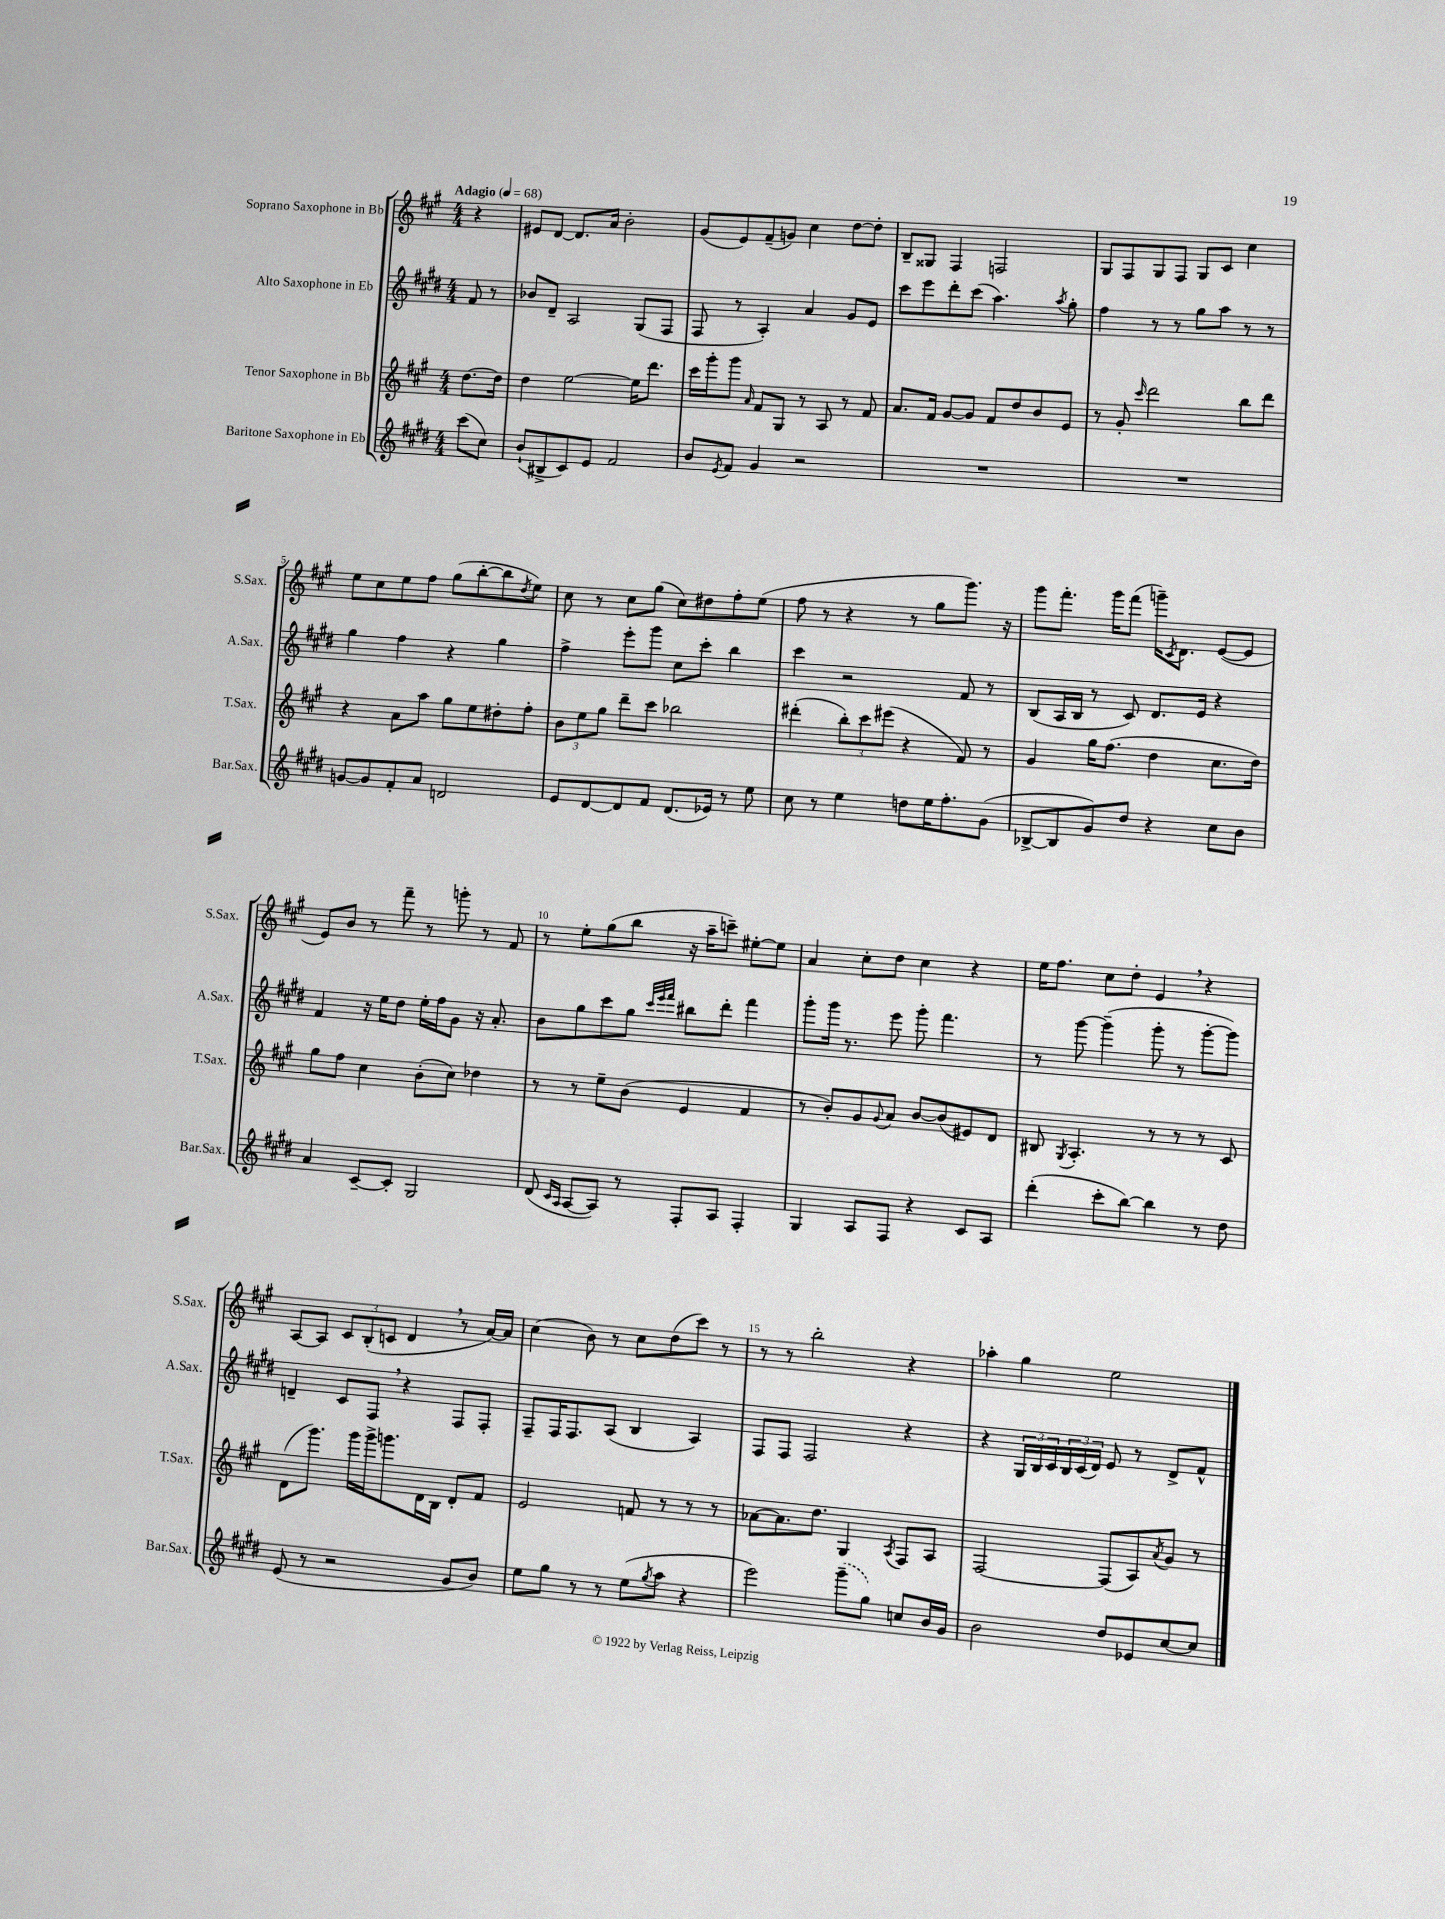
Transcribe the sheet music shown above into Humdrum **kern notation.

**kern	**kern	**kern	**kern
*part4	*part3	*part2	*part1
*staff4	*staff3	*staff2	*staff1
*I"Baritone Saxophone in Eb	*I"Tenor Saxophone in Bb	*I"Alto Saxophone in Eb	*I"Soprano Saxophone in Bb
*I'Bar.Sax.	*I'T.Sax.	*I'A.Sax.	*I'S.Sax.
*clefG2	*clefG2	*clefG2	*clefG2
*k[f#c#g#d#]	*k[f#c#g#]	*k[f#c#g#d#]	*k[f#c#g#]
*M4/4	*M4/4	*M4/4	*M4/4
*MM68	*MM68	*MM68	*MM68
=	=	=	=
!	!	!	!LO:TX:a:B:t=Adagio
(8ccc#\L	[8.dd\L	8f#/	4r
8cc#\J)	.	8r	.
.	16dd\Jk]	.	.
=1	=1	=1	=1
(8b`/L	4dd\	8b-X/L	8e#X/L
8B#X^/	.	8d#~/J	[8d/J
8c#/)	[2ee\	2A/	8.d/L]
8e/J	.	.	.
.	.	.	16a/Jk
2f#/	.	.	2b'\
.	16ee\KL]	(8G#/L	.
.	8.ddd\J	.	.
.	.	8F#/J	.
=2	=2	=2	=2
8b/L	16ccc#\LL	8F#/	(8g#/L
.	16ggg#'\J	.	.
8qe/	.	.	.
8f#/J	8ggg#\J	8r	8e/)
.	16qqa/	.	.
4g#/	8f#/L	4A'/)	(8f#~/
.	8G#/J	.	8gn/J)
2r	8r	4a/	4cc#\
.	8A/	.	.
.	8r	8g#/L	[8dd\L
.	8f#/	8e/J	8dd'\J]
=3	=3	=3	=3
1r	8.a/L	8ccc#\L	8B~/L
.	.	8eee\	8G##X/J
.	16f#/Jk	.	.
.	[8g#/L	8ddd#'\	4F#/
.	8g#/J]	(8ccc#\J	.
.	8f#/L	4.aa\)	2Fn/
.	8dd/	.	.
.	8b/	.	.
.	.	8qaa/	.
.	8e/J	8gg#'\	.
=4	=4	=4	=4
1r	8r	4ff#\	8G#/L
.	8g#'/	.	8F#/
.	16qqccc#/	.	.
.	2ddd\	8r	8G#/
.	.	8r	8F#/J
.	.	8gg#\L	8G#/L
.	.	8aa\J	8c#/J
.	8bb\L	8r	4cc#\
.	8ddd\J	8r	.
!!LO:LB:g=z
=5	=5	=5	=5
[8gn/L	4r	4gg#\	8ee\L
8g/]	.	.	8cc#\
8f#'/	8a\L	4ff#\	8ee\
8a/J	8aa\J	.	8ff#\J
2dn/	8gg#\L	4r	(8gg#\L
.	8ee\	.	[8bb'\
.	8dd#X'\	4gg#\	8bb\]
.	.	.	8qdd/
.	8ff#'\J	.	8ee\J)
=6	=6	=6	=6
8e/L	12b\L	4ff#^\	8cc#\
.	12ee\	.	.
[8d#/	.	.	8r
.	12gg#\J	.	.
8d#/]	8ddd~\L	8eee'\L	8cc#\L
8f#/J	8ccc#\J	8ggg#\J	(8gg#\J
(8.d#/L	2bb-X\	8cc#\L	8cc#\L)
.	.	8ccc#'\J	8dd#X\
16e-X/Jk)	.	.	.
8r	.	4bb\	8ff#'\
8ee\	.	.	(8ee\J
=7	=7	=7	=7
8cc#\	(4ddd#X'\	4ccc#\	8ff#\
8r	.	.	8r
4ee\	12bb'\L)	2r	4r
.	12ccc#\	.	.
.	(12eee#X\J	.	.
8ddn\L	4r	.	8r
16ee\K	.	.	8gg#\L
8.ff#'\	.	.	.
.	8f#/)	8f#/	8.ggg#\J)
(8g#\J	8r	8r	.
.	.	.	16r
=8	=8	=8	=8
[8B-X^/L	4g#/	(8B/L	8ggg#\L
8B-/]	.	16A/L	8.fff#'\J
.	.	16B/JJ	.
8g#/)	16gg#\KL	8r	.
.	(8.ff#\J	.	16ggg#\KL
8dd#/J	.	8c#/)	(8fff#\J
4r	4dd\	8.d#/L	16gggn~\KL)
.	.	.	8qc#/
.	.	.	8.d\J
.	.	16e/Jk	.
8cc#\L	8.cc#\L	4r	([8e/L
8b\J	.	.	8e/J]
.	16dd\Jk)	.	.
!!LO:LB:g=z
=9	=9	=9	=9
4a/	8gg#\L	4f#/	8e/L)
.	8ff#\J	.	8b/J
[8c#~/L	4cc#\	16r	8r
.	.	16ee\KL	.
8c#'/J]	.	8dd#\J	8fff#~\
2G#/	(8b'\L	16ee'\LL	8r
.	.	16ff#\J	.
.	8cc#\J)	8g#\J	8gggn'\
.	4dd-X\	16r	8r
.	.	8.a'/	.
.	.	.	8f#/
=10	=10	=10	=10
(8d#/	8r	8b\L	8r
16qqc#/LL	.	.	.
16qqA/JJ	.	.	.
[8A/L	8r	8gg#\	8ee'\L
8A/J])	8ee~\L	8ccc#\	(8gg#\
8r	(8b\J	8gg#\J	8bb\J
.	.	32qqccc#/LLL	.
.	.	32qqeee/	.
.	.	32qqfff#/JJJ	.
8F#'/L	4e/	8bb#X\L	16r
.	.	.	16aa~\KL
8A/J	.	8ddd#'\J	8cccn~\J)
4F#'/	4f#/	4fff#\	[8ee#X'\L
.	.	.	8ee#\J]
=11	=11	=11	=11
4G#/	8r	8ggg#'\L	4a/
.	8b'/L)	16ggg#\Jk	.
.	.	8.r	.
8A/L	8g#/	.	8cc#'\L
.	8qqg#/	.	.
8F#/J	8a/J	8eee\	8dd\J
4r	[8b/L	8ggg#'\	4cc#\
.	(8b/]	4.fff#\	.
8c#/L	8e#X/)	.	4r
8A/J	8d/J	.	.
=12	=12	=12	=12
(4ddd#'\	8B#X/	8r	16ee\KL
.	.	.	8.ff#\J
.	8qG#/	.	.
.	4.A'/	[8ggg#\	.
8ccc#'\L	.	(4ggg#~\]	8cc#\L
[8bb\J)	.	.	8dd'\J
4bb\]	8r	8ggg#'\	4e,/
.	8r	8r	.
8r	8r	[8ggg#'\L	4r
8dd#\	8c#/	8ggg#\J])	.
!!LO:LB:g=z
=13	=13	=13	=13
(8e/	(8d\L	4dn~/	[8A/L
8r	8.ggg#\J)	.	8A/J]
2r	.	8c#/L	12c#/L
.	16ggg#\LL	.	.
.	.	.	(12B'/
.	16ggg#^\J	8F#,/J	.
.	.	.	12cn/J
.	8.gggn\	.	.
.	.	4r	4d,/
.	16d\L	.	.
.	16B\JJ	.	.
8g#/L	8d'/L	8F#/L	8r
8b/J)	8f#/J	8F#'/J	[16a/LL)
.	.	.	16a/JJ]
=14	=14	=14	=14
8ee\L	2e/	8F#~/L	(4cc#\
8gg#\J	.	16F#/K	.
.	.	8.F#/	.
8r	.	.	8b\)
8r	.	(8A/J	8r
(8ee\L	8fn/	4B/	8cc#\L
8qgg#/	.	.	.
8aa\J	8r	.	(8dd\
4r	8r	4A/)	8ccc#\J)
.	8r	.	8r
=15	=15	=15	=15
2eee\)	[8a-X\L	8F#/L	8r
.	8.a-\]	8F#/J	8r
.	.	2F#/	2bb'\
.	8.dd\J	.	.
(8ggg#~\L	4G#/	.	.
8gg#\J)	.	.	.
.	8qA/	.	.
8ccn/L	8F#/L	4r	4r
16b/L	8A/J	.	.
16g#/JJ	.	.	.
=16	=16	=16	=16
2b\	[2F#/	4r	4aa-X'\
.	.	24G#/LL	4gg#\
.	.	24B/	.
.	.	24c#/	.
.	.	24B/	.
.	.	(24c#/	.
.	.	24d#/JJ)	.
8dd#/L	(8F#/L]	8e/	2ee\
8e-X/	8A/)	8r	.
.	8qa/	.	.
[8cc#/	8g#/J	8d#^/L	.
8cc#/J]	8r	8f#^^/J	.
==	==	==	==
*-	*-	*-	*-
